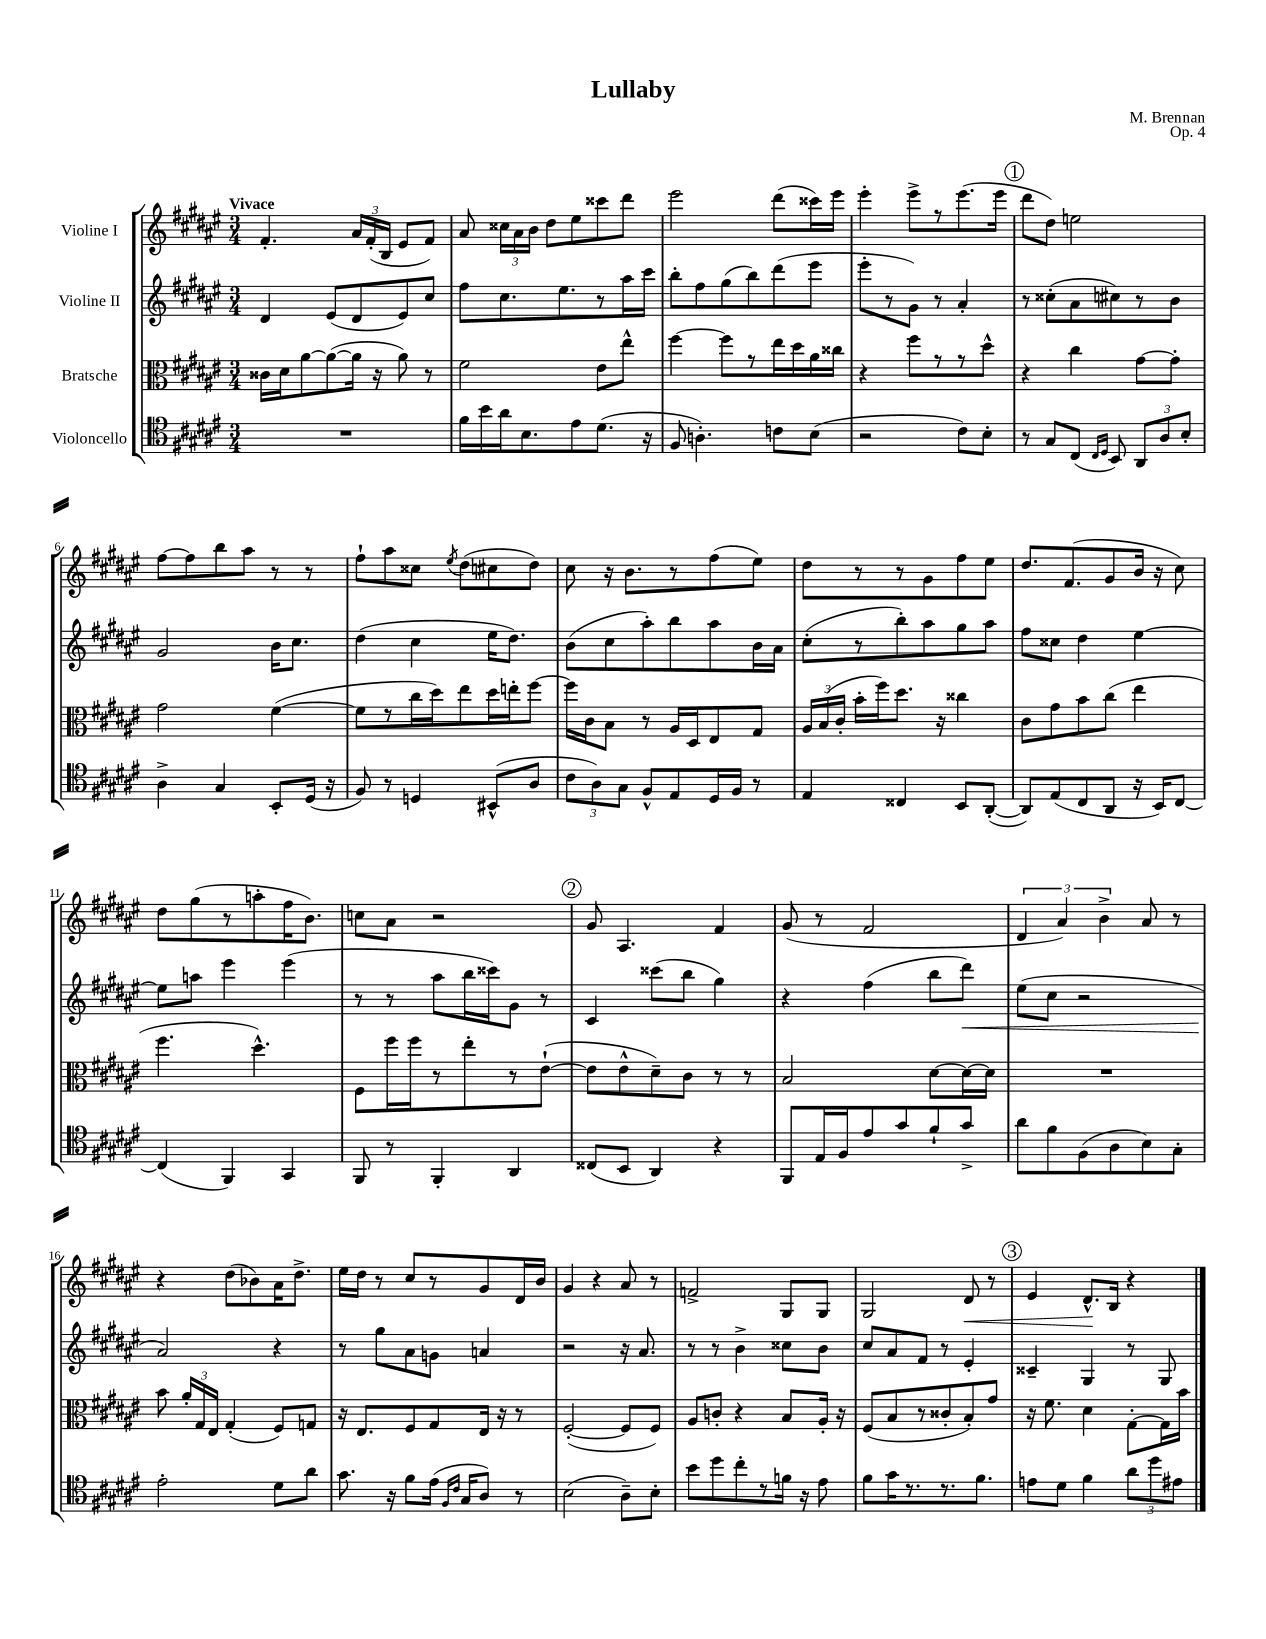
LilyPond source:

\header { title = "Lullaby" composer = "M. Brennan" opus = "Op. 4" }
<<
\new StaffGroup <<
\new Staff = "s0" \with { instrumentName = "Violine I" } {
    \clef treble \key fis \major \numericTimeSignature \time 3/4 \tempo "Vivace"
    \autoBeamOff fis'4.-. \tuplet 3/2 { ais'16[ fis'16-.( b16] } eis'8[ fis'8]) |
    ais'8 \tuplet 3/2 { cisis''16[ ais'16 b'16] } dis''8[ eis''8 cisis'''8 dis'''8] |
    eis'''2 dis'''8[( cisis'''16) eis'''16] |
    eis'''4-. eis'''8[-> r8 eis'''8.( eis'''16] |
    \mark \markup { \circle "1" } dis'''8[ dis''8]) e''2 |
    fis''8[~ fis''8 b''8 ais''8] r8 r8 |
    fis''8[-! ais''8 cisis''8] \acciaccatura { eis''8 } dis''8[( cis''8 dis''8]) |
    cis''8 r16 b'8.[ r8 fis''8( eis''8]) |
    dis''8[ r8 r8 gis'8 fis''8 eis''8] |
    dis''8.[ fis'8.( gis'8 b'16] r16 cis''8) |
    dis''8[ gis''8( r8 a''8-. fis''16 b'8.]) |
    c''8[ ais'8] r2 |
    \mark \markup { \circle "2" } gis'8 ais4. fis'4 |
    gis'8( r8 fis'2 |
    \tuplet 3/2 { dis'4 ais'4) b'4-> } ais'8 r8 |
    r4 dis''8[( bes'8) ais'16 dis''8.]-> |
    eis''16[ dis''16] r8 cis''8[ r8 gis'8 dis'16 b'16] |
    gis'4 r4 ais'8 r8 |
    f'2-> gis8[ gis8] |
    gis2 dis'8\< r8 |
    \mark \markup { \circle "3" } eis'4 dis'8.[-^\! b16] r4 \bar "|." |
}
\new Staff = "s1" \with { instrumentName = "Violine II" } {
    \clef treble \key fis \major \numericTimeSignature \time 3/4
    \autoBeamOff dis'4 eis'8[( dis'8 eis'8) cis''8] |
    fis''8[ cis''8. eis''8. r8 ais''16 cis'''16] |
    b''8[-. fis''8 gis''8( b''8) dis'''8( eis'''8] |
    eis'''8[-. r8 gis'8]) r8 ais'4-. |
    \mark \markup { \circle "1" } r8 cisis''8[-.( ais'8 cis''8) r8 b'8] |
    gis'2 b'16[ cis''8.] |
    dis''4( cis''4 eis''16[ dis''8.]) |
    b'8[( cis''8 ais''8-.) b''8 ais''8 b'16 ais'16] |
    cis''8[-.( r8 b''8-.) ais''8 gis''8 ais''8] |
    fis''8[ cisis''8] dis''4 eis''4~ |
    eis''8[ a''8] eis'''4 eis'''4( |
    r8 r8 ais''8[ b''16 cisis'''16) gis'8] r8 |
    \mark \markup { \circle "2" } cis'4 cisis'''8[( b''8] gis''4) |
    r4 fis''4( b''8[ dis'''8]\<) |
    eis''8[( cis''8] r2 |
    ais'2\!) r4 |
    r8 gis''8[ ais'8 g'8] a'4 |
    r2 r16 ais'8. |
    r8 r8 b'4-> cisis''8[ b'8] |
    cis''8[ ais'8 fis'8] r8 eis'4-. |
    \mark \markup { \circle "3" } cisis'4-- gis4 r8 gis8 \bar "|." |
}
\new Staff = "s2" \with { instrumentName = "Bratsche" } {
    \clef alto \key fis \major \numericTimeSignature \time 3/4
    \autoBeamOff cisis'16[ dis'16 ais'8~ ais'8~( ais'16] r16 ais'8) r8 |
    fis'2 eis'8[ eis''8]-^ |
    fis''4~ fis''8[ r8 eis''16 dis''16 ais'16 cisis''16] |
    r4 fis''8[ r8 r8 dis''8]-^ |
    \mark \markup { \circle "1" } r4 cis''4 gis'8[~ gis'8]-. |
    gis'2 fis'4~( |
    fis'8[ r8 cis''16 dis''16) eis''8 dis''16 e''16-. fis''8]~ |
    fis''16[ cis'16 b8] r8 ais16[ dis16 eis8 gis8] |
    \tuplet 3/2 { ais16[ b16( cis'16]-. } b'16[-. fis''16) dis''8.] r16 cisis''4 |
    cis'8[ gis'8 b'8 cis''8]( eis''4 |
    fis''4. dis''4.-^) |
    fis8[ fis''16 fis''16 r8 eis''8-. r8 eis'8]~-!( |
    \mark \markup { \circle "2" } eis'8[ eis'8-^ dis'8--) cis'8] r8 r8 |
    b2 dis'8[~ dis'16~ dis'16] |
    R2. |
    b'8 \tuplet 3/2 { ais'16[-. gis16 eis16] } gis4-.( fis8[) g8] |
    r16 eis8.[ fis8 gis8 eis16] r16 r8 |
    fis2~-.( fis8[ fis8]) |
    ais8[ c'8]-. r4 b8[ ais16]-. r16 |
    fis8[( b8 r8 cisis'8-. b8-.) gis'8] |
    \mark \markup { \circle "3" } r16 fis'8. dis'4 gis8[~-. gis16 b'16] \bar "|." |
}
\new Staff = "s3" \with { instrumentName = "Violoncello" } {
    \clef tenor \key fis \major \numericTimeSignature \time 3/4
    \autoBeamOff R2. |
    fis'16[ b'16 ais'16 b8. eis'8 dis'8.]( r16 |
    fis8 a4.-.) c'8[ b8]( |
    r2 cis'8[) b8]-. |
    \mark \markup { \circle "1" } r8 gis8[ cis8]( \grace { cis16[ dis16] } b,8) \tuplet 3/2 { ais,8[ ais8 b8]-. } |
    ais4-> gis4 b,8[-. dis16]( r16 |
    fis8) r8 d4 bis,8[-^( ais8] |
    \tuplet 3/2 { cis'8[ ais8) gis8] } fis8[-^ eis8 dis16 fis16] r8 |
    eis4 cisis4 b,8[ ais,8]~-.( |
    ais,8[) eis8( cis8 ais,8] r16 b,16[) cis8]~ |
    cis4( fis,4) gis,4 |
    fis,8 r8 fis,4-. ais,4 |
    \mark \markup { \circle "2" } cisis8[( b,8] ais,4) r4 |
    fis,8[ eis16 fis16 eis'8 gis'8 fis'8-! gis'8]-> |
    ais'8[ fis'8 fis8( ais8 b8) gis8]-. |
    eis'2-. dis'8[ ais'8] |
    gis'8. r16 fis'8[ eis'16]( \grace { fis16[ cis'16] } gis16[ ais8]) r8 |
    b2( ais8[--) b8]-. |
    b'8[ dis''8 cis''8-. r8 f'16] r16 eis'8 |
    fis'8[ gis'16 r8. r8. fis'8.] |
    \mark \markup { \circle "3" } e'8[ dis'8] fis'4 \tuplet 3/2 { ais'8[ dis''8 eis'8] } \bar "|." |
}
>>
>>
